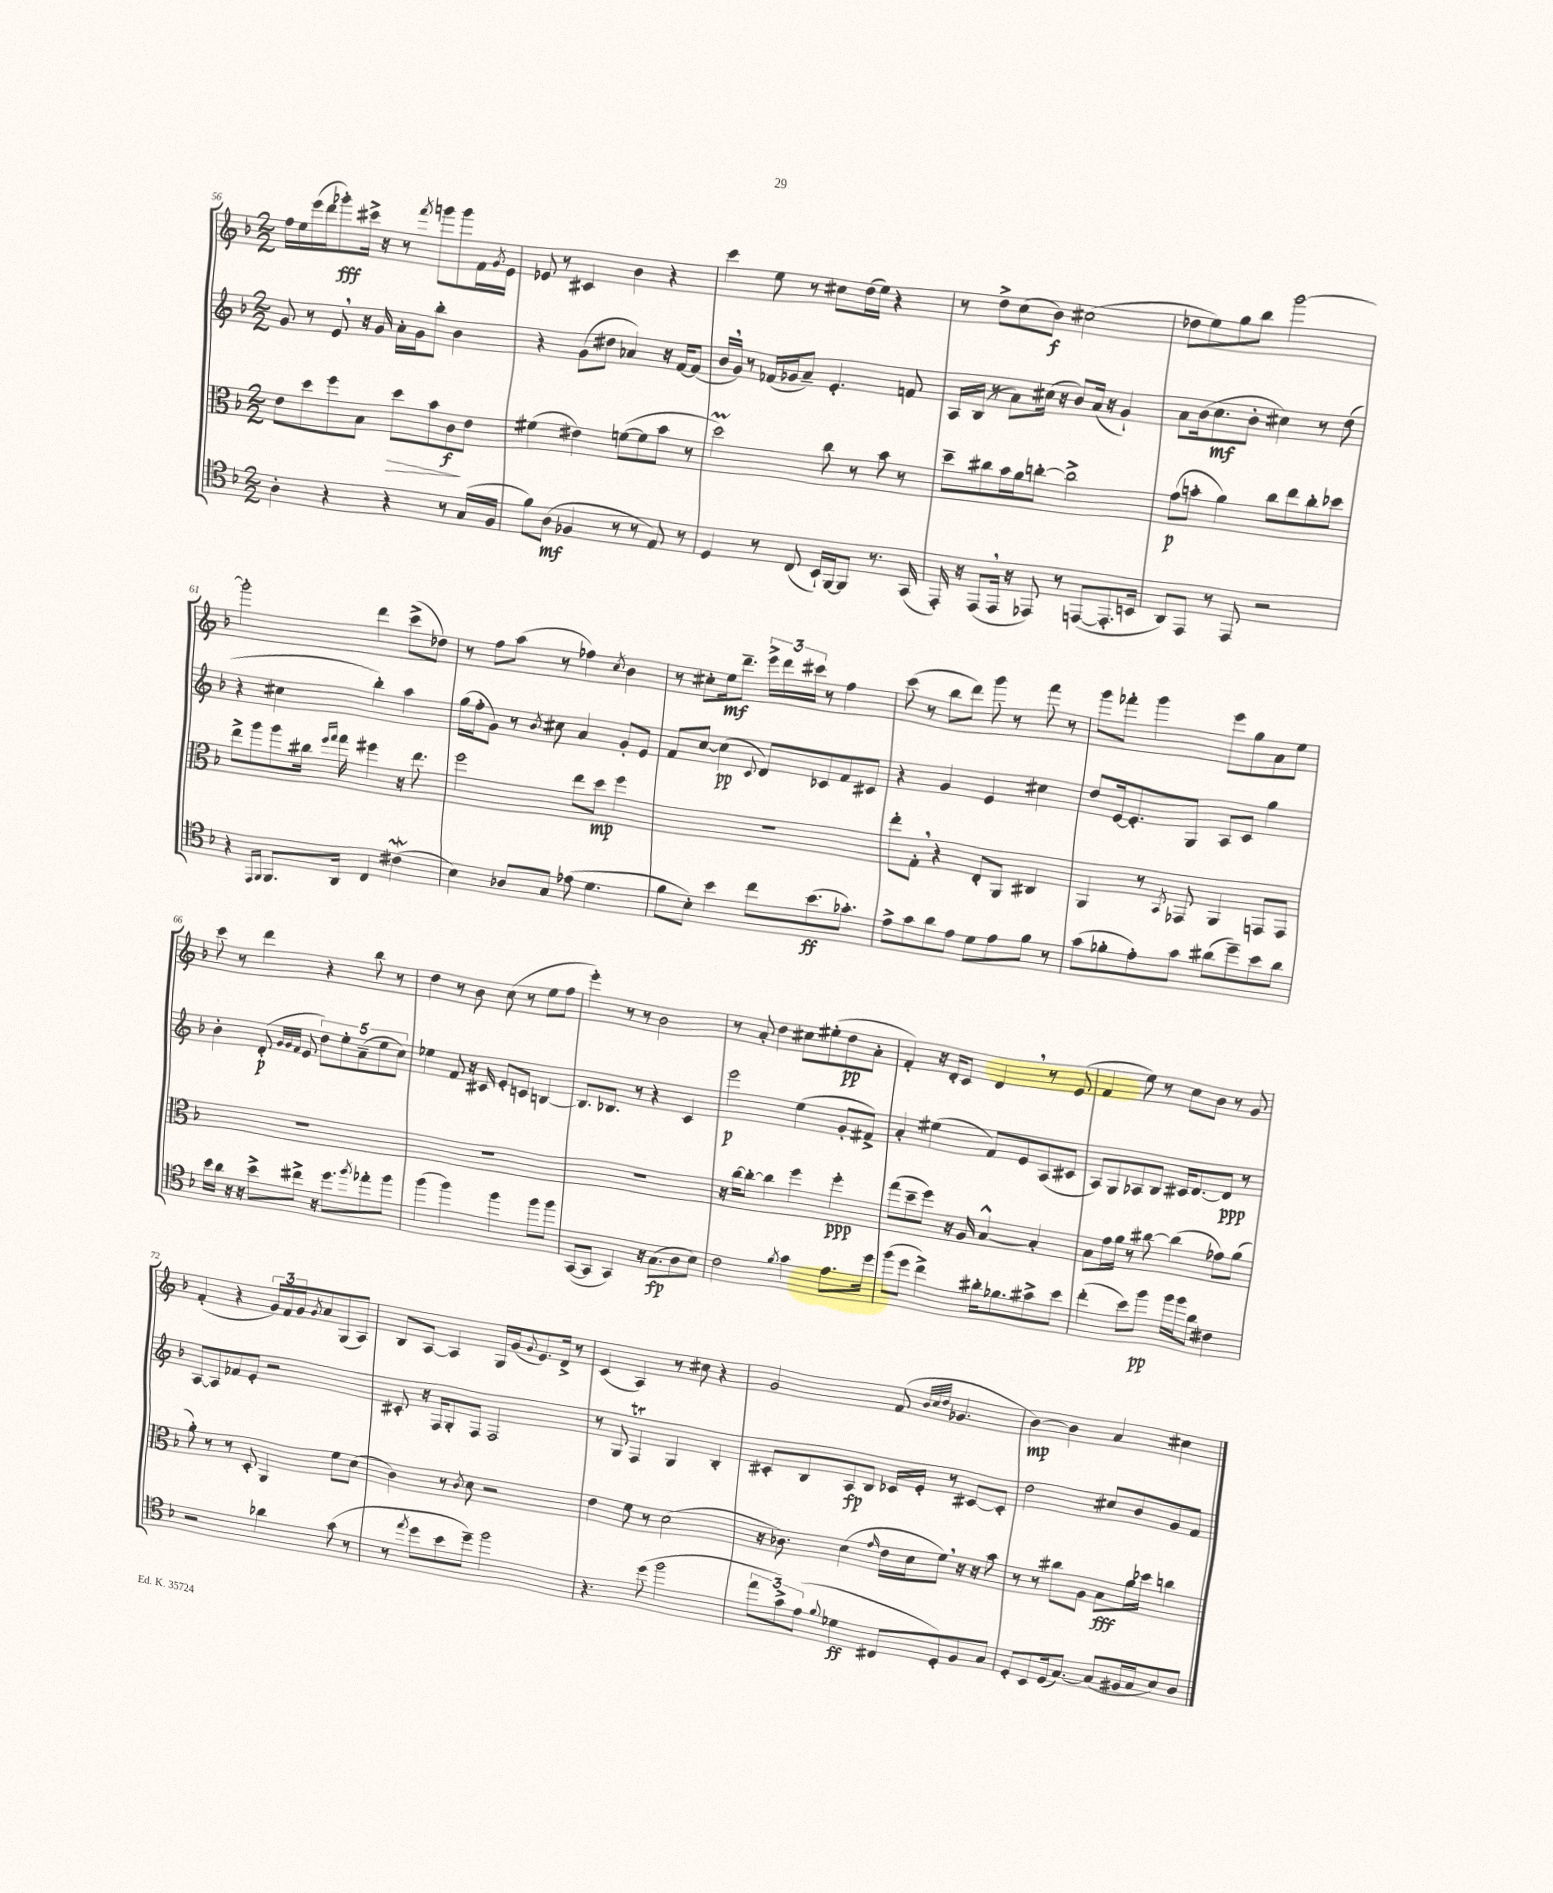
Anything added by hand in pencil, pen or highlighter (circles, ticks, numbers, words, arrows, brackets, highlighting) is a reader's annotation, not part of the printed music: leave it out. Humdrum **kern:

**kern	**kern	**kern	**kern
*staff4	*staff3	*staff2	*staff1
*clefC4	*clefC3	*clefG2	*clefG2
*k[b-]	*k[b-]	*k[b-]	*k[b-]
*M2/2	*M2/2	*M2/2	*M2/2
4A'	8e	8g	16ff
.	.	.	16ee
.	8dd	8r	(16eee
.	.	.	16ddd
4r	8ff	8e	8ggg-')
.	8B-	16r	16ccc#^
.	.	16g	16r
4r	8dd	16a'	8r
.	.	16g	.
.	.	.	8qfff
.	8b-	8bb-'	8ggg
8r	8c	4b-	8ggg
(16G	8e	.	16f
.	.	.	8qg
16F	.	.	16e
=	=	=	=
8f)	(4f#	4r	8e-
(8A	.	.	8r
4F-	4e#)	(8g	4c#
.	.	8dd#	.
8r	([8f	4a-)	4b-
8r	8f]	.	.
8E)	8b-	16r	4r
.	.	[16f	.
8r	8r	(8f]	.
=	=	=	=
4D	2dd)	16b-	4ccc
.	.	16g)	.
.	.	8r	.
8r	.	(16f-	8ee
.	.	16g-	.
(8C	.	8a~)	8r
16BB-`)	8cc	4.e'	8cc#
[16FF	.	.	.
8FF]	8r	.	(16dd
.	.	.	16ee)
8.r	8b-	.	4r
.	8r	8f	.
(16GG	.	.	.
=	=	=	=
16EE')	8dd~	16A	8r
16r	.	(16B-	.
(8EE	8cc#	8r	8dd^
16EE	16b-	8a)	(8cc
16r	16a	.	.
8EE-)	[8cc'	(16cc#	8b-)
.	.	16r	.
8r	2cc^]	8b-)	(2cc#
([8EE	.	(16a	.
.	.	16r	.
8.EE']	.	4g`)	.
16BB	.	.	.
=	=	=	=
8AA)	(8g	8a	8dd-
8EE	8b'	(16b-	8ee)
.	.	8.cc	.
8r	4a)	.	8gg
8EE	.	8b-'	8bb-
2r	8cc	4cc#)	[2ggg
.	8ee	.	.
.	8cc'	8r	.
.	8dd-	(8dd	.
=	=	=	=
4r	8ee^	4r	2ggg']
.	8aa	.	.
16qqEE	.	.	.
16qqFF	.	.	.
8.FF	8aa	4cc#	.
.	16cc#	.	.
.	16qqff	.	.
.	16qqgg	.	.
16AA	16gg	.	.
4C	4ff#	4bb-')	4ddd
(4c#	16r	4aa	(8ccc^
.	8.ee	.	.
.	.	.	8dd-)
=	=	=	=
4B-)	2ff	(16gg	8r
.	.	16ff'	.
.	.	8g)	8ff
8A-	.	8r	(8aa
.	.	8qb-	.
8G	.	8cc#	8r
(8e-	8ee	4a	4ff-)
4.d	8dd	.	.
.	.	.	8qcc
.	4ff	8g'	4b-
.	.	8e	.
=	=	=	=
8f	1r	8f	8r
8B-')	.	[8cc	8cc#'
4b-	.	(4cc]	16ee
.	.	.	8.ddd~
.	.	8qqc	.
8cc	.	8d)	24eee^
.	.	.	24ddd
.	.	.	24ccc#
(8.b-	.	8c-	8r
.	.	8f	4ff
8.g-')	.	.	.
.	.	8c#	.
=	=	=	=
8e^	8ee'	4r	(8ccc
8g	8G'	.	8r
8a	4r	4g	8bb-
8e	.	.	8ddd)
8d	8E'	4e	8ggg
8e	8AA	.	8r
8f	4C#	4cc#	8fff
8r	.	.	8r
=	=	=	=
(8g	4AA	8dd	8ggg
8f-'	.	[16e	8fff-'
.	.	8.e']	.
8e')	8r	.	4ggg
.	8qBB-	.	.
8g	8GG-	8G	.
(8a#	4AA	8A	8eee
8dd~)	.	8c	8gg
8b-	8GG	4gg	8a
8a#	8GG	.	8ee
=	=	=	=
16b-	1r	4b-'	8ccc
16a	.	.	.
16r	.	.	8r
16r	.	.	.
8b-^	.	(8d'	4ddd
.	.	32qqg	.
.	.	32qqg	.
.	.	32qqf	.
8cc#^	.	8e	.
16r	.	10dd)	4r
8.dd	.	.	.
.	.	10ee'	.
.	.	(10a~	.
8qff	.	.	.
8ee-'	.	.	8bb-
.	.	10ee	.
8ff	.	.	8r
.	.	10cc)	.
=	=	=	=
(4ff	1r	4ee-	4dd
4ff)	.	8f	8r
.	.	16r	8b-
.	.	16c#	.
4ff	.	8e'	(8cc
.	.	8c	8r
8ff	.	[4B	8ee
8ff	.	.	8ff
=	=	=	=
([8GG	1r	8.B]	4eee')
8GG]	.	.	.
.	.	8.B-	.
4GG)	.	.	8r
.	.	8r	8r
16r	.	4r	2b-
(8.G	.	.	.
8A	.	4c	.
8B-)	.	.	.
=	=	=	=
2c	16r	2eee	8r
.	[16cc	.	.
.	8cc'_	.	8a'
.	4cc]	.	4dd
8qf	.	.	.
4g	4ff	(4ee	8cc#
.	.	.	(8ee#'
8.e	4ff'	8g'	8dd
.	.	8f#^)	8a'
16dd	.	.	.
=	=	=	=
(8ff	(8gg	4a'	4f')
8dd	8dd~	.	.
4cc^)	8ff)	(4ee#	16r
.	.	.	16d'
.	16r	.	8c
.	16A	.	.
16a#'	[4B-^^	8f)	4d
8.f-	.	.	.
.	.	8e	.
8g#^	4B-']	(8A	8r
8b-	.	8c#	(8e
=	=	=	=
(4cc'	8B-	8A)	4f
.	16g	8G	.
.	16a	.	.
8b-)	8r	8A-	8ee)
8ff	[8cc#	8B-	8r
16ff	(4cc#]	16c#	8cc
16ff	.	[8.d	.
8a	.	.	8b-
4c#	8g-)	8d]	8r
.	(8a	8r	8g
=	=	=	=
2r	8a')	[8A	(4f'
.	8r	8A]	.
.	8r	8f-	4r
.	8D'	8e'	.
4a-	4AA	2r	24g)
.	.	.	24f
.	.	.	24g
.	.	.	8qg
.	.	.	8a
(8g	8f	.	(8G
8r	(8d	.	8A)
=	=	=	=
8r	4c)	8c#'	8B-
8qee	.	.	.
8dd	.	16r	[8A
.	.	16F	.
8b-	8r	8G'	4A]
.	8qc	.	.
8dd~)	8d	8F	.
2ff	2r	2F	16G
.	.	.	(16g
.	.	.	8qqg
.	.	.	8.e)
.	.	.	16d^
.	.	.	8r
=	=	=	=
4.r	4e	8r	(4c
.	.	8G	.
.	8f	4F	4A)
(8dd	8r	.	.
2ff	(2d	4G	8r
.	.	.	8cc#
.	.	4B-'	4r
=	=	=	=
12ee	16r	8c#'	2g
.	8.c-)	.	.
12g^)	.	.	.
.	.	8B-	.
(12e	.	.	.
8qqf	.	.	.
4d-	(4d	8A	.
.	.	8B-	.
.	16qqg	.	.
8C#	16e	16c-	(8f
.	16d	16e'	.
.	.	.	32qqb-
.	.	.	32qqcc
.	.	.	32qqdd
8D')	8f)	8r	4.g-
8F	16r	[8c#	.
.	16r	.	.
8G	8b-	8c#']	.
=	=	=	=
8D'	8r	2dd	[4b-)
8BB-	8r	.	.
(16D	8cc#	.	4b-]
[8.G)	.	.	.
.	8A	.	.
(8G]	8B-	8cc#	4a
16F#	16a	8b-	.
16G	16dd-	.	.
8B-)	4cc	8g	4cc#
8A	.	8f	.
==	==	==	==
*-	*-	*-	*-
